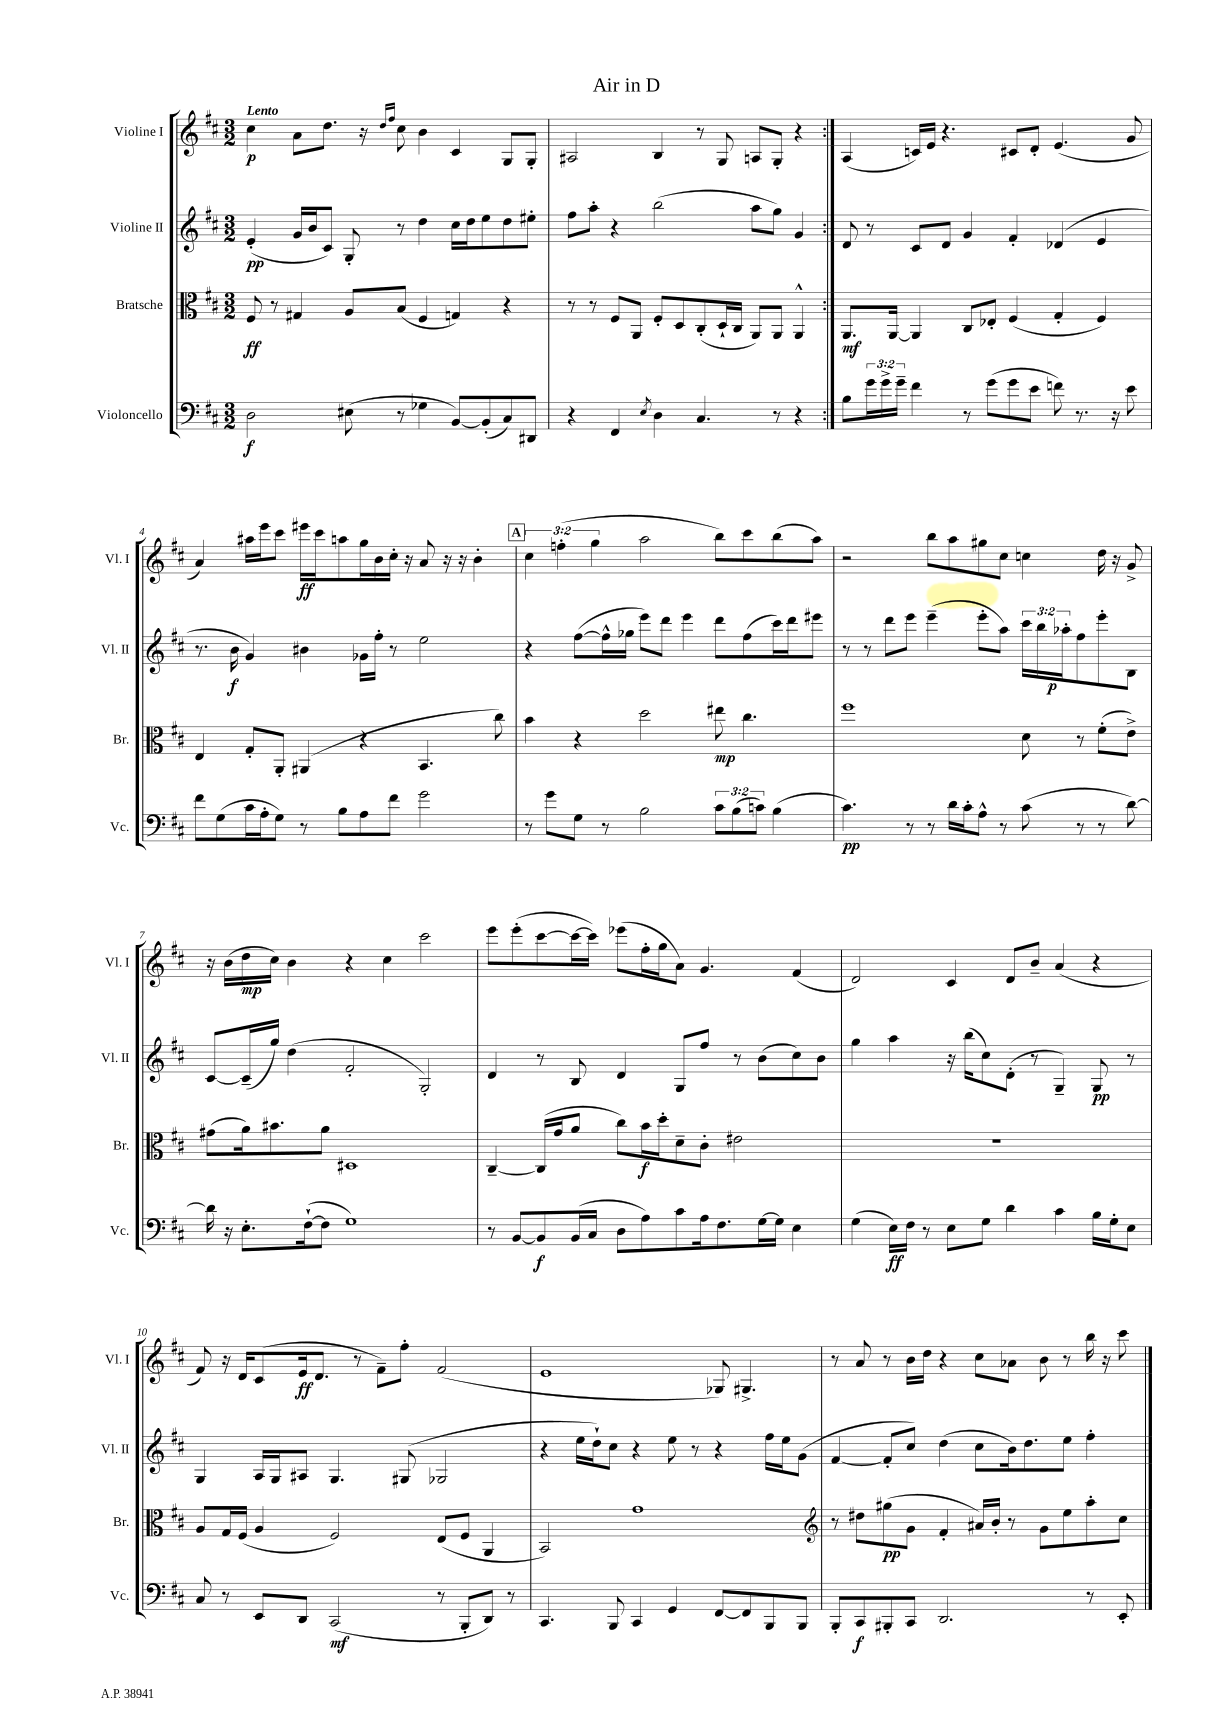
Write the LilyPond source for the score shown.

\header { title = "Air in D" }
<<
\new StaffGroup <<
\new Staff = "s0" \with { instrumentName = "Violine I" shortInstrumentName = "Vl. I" } {
    \clef treble \key d \major \numericTimeSignature \time 3/2 \override Staff.TupletNumber.text = #tuplet-number::calc-fraction-text \tempo "Lento"
    \repeat volta 2 { cis''4\p a'8 d''8. r16 \grace { d''16 fis''16 } cis''8 b'4 cis'4 g8 g8-. |
    ais2 b4 r8 g8 a8 g8-. r4 | }
    a4( c'16) e'16 r4. cis'8 d'8-. e'4.( g'8 |
    a'4) ais''16 e'''16 cis'''8 eis'''16\ff cis'''16 a''8 g''16 b'16 cis''16-. r16 a'8 r16 r16 b'4-. |
    \mark \markup { \box "A" } \tuplet 3/2 { cis''4 f''4-.( g''4 } a''2 b''8) cis'''8 b''8( a''8) |
    r2 b''8 a''8 gis''8 cis''8 c''4 d''16 r16 g'8-> |
    r16 b'16( d''16\mp cis''16) b'4 r4 cis''4 cis'''2 |
    e'''8 e'''8-.( cis'''8~ cis'''16~ cis'''16) ees'''8( fis''16-. g''16 a'8) g'4. fis'4( |
    d'2) cis'4 d'8 b'8-- a'4( r4 |
    fis'8) r16 d'16 cis'8( e'16\ff d'8. r8 fis'8--) fis''8-. fis'2( |
    e'1 ges8) gis4.-> |
    r8 a'8 r8 b'16 d''16 r4 cis''8 aes'8 b'8 r8 b''16 r16 cis'''8 \bar "|." |
}
\new Staff = "s1" \with { instrumentName = "Violine II" shortInstrumentName = "Vl. II" } {
    \clef treble \key d \major \numericTimeSignature \time 3/2 \override Staff.TupletNumber.text = #tuplet-number::calc-fraction-text
    \repeat volta 2 { e'4-.\pp( g'16 b'16 cis'8) g8-. r8 d''4 cis''16 d''16 e''8 d''8 eis''8-. |
    fis''8 a''8-. r4 b''2( a''8 g''8) g'4 | }
    d'8 r8 cis'8 d'8 g'4 fis'4-. des'4( e'4 |
    r8. b'16\f g'4) bis'4 ges'16 fis''16-. r8 e''2 |
    \mark \markup { \box "A" } r4 fis''8~( fis''16-^ ges''16 e'''8) d'''8 e'''4 d'''8 fis''8( cis'''16) d'''16 eis'''8 |
    r8 r8 d'''8 e'''8 e'''4--( e'''8-. a''8) \tuplet 3/2 { cis'''16 b''16 aes''16-.\p } fis''8 e'''8-. b8 |
    cis'8~ cis'16--( g''16) d''4( fis'2-. g2-.) |
    d'4 r8 b8 d'4 g8 fis''8 r8 b'8( cis''8) b'8 |
    g''4 a''4 r16 b''16( cis''8) d'8-.( r8 g4--) g8\pp r8 |
    g4 a16 g16 ais8 g4. gis8( ges2 |
    r4 e''16 d''16-!) cis''8 r4 e''8 r8 r4 fis''16 e''16 g'8( |
    fis'4~ fis'8-. cis''8) d''4( cis''8 b'16) d''8. e''8 fis''4-. \bar "|." |
}
\new Staff = "s2" \with { instrumentName = "Bratsche" shortInstrumentName = "Br." } {
    \clef alto \key d \major \numericTimeSignature \time 3/2
    \repeat volta 2 { fis8\ff r8 gis4 a8 b8( fis4 g4) r4 |
    r8 r8 fis8 a,8 fis8-. d8 cis8-.( d16-! cis16 a,8) a,8 a,4-^ | }
    a,8.\mf a,16~ a,4 cis8 ees8-. fis4( g4-. fis4) |
    e4 g8-. a,8-. ais,4( r4 b,4. cis''8) |
    \mark \markup { \box "A" } b'4 r4 d''2 eis''8\mp cis''4. |
    fis''1 d'8 r8 fis'8-.( e'8->) |
    gis'8( a'16) bis'8. a'8 dis1 |
    cis4~-- cis16( g'16 a'8 cis''8) b'16\f d''16-. d'8-- cis'8-. eis'2 |
    R1. |
    a8 g16 fis16( a4 fis2) e8( fis8 a,4 |
    b,2) g'1 |
    \clef treble r8 dis''8 gis''8\pp( g'8 fis'4-. ais'16) b'16-. r8 g'8 e''8 a''8-. cis''8 \bar "|." |
}
\new Staff = "s3" \with { instrumentName = "Violoncello" shortInstrumentName = "Vc." } {
    \clef bass \key d \major \numericTimeSignature \time 3/2 \override Staff.TupletNumber.text = #tuplet-number::calc-fraction-text
    \repeat volta 2 { d2\f eis8( r8 ges4 b,8~) b,8-.( cis8) dis,8 |
    r4 fis,4 \acciaccatura { e8 } d4 cis4. r8 r4 | }
    b8 \tuplet 3/2 { g'16 g'16-> g'16-- } fis'4 r8 g'8( g'8 e'8 f'8) r8. r16 e'8 |
    fis'8 g8( cis'16 a16-. g8) r8 b8 a8 fis'8 g'2 |
    \mark \markup { \box "A" } r8 g'8 g8 r8 b2 \tuplet 3/2 { cis'8 b8( c'8) } b4( |
    cis'4.\pp) r8 r8 d'16 cis'16-. a8-^ r8 cis'8( r8 r8 d'8~) |
    d'16 r16 e8.-. fis16~-!( fis8 g1) |
    r8 b,8~ b,8\f b,16( cis16 d8 a8) cis'8 a16 fis8. g16~ g16 e4 |
    g4( e16\ff) fis16 r8 e8 g8 d'4 cis'4 b16 g16-. e8 |
    cis8 r8 e,8 d,8 cis,2\mf( r8 b,,8-. d,8) r8 |
    cis,4. b,,8 cis,4 g,4 fis,8~ fis,8 b,,8 b,,8 |
    b,,8-. cis,8\f bis,,8-. cis,8 d,2. r8 e,8-. \bar "|." |
}
>>
>>
